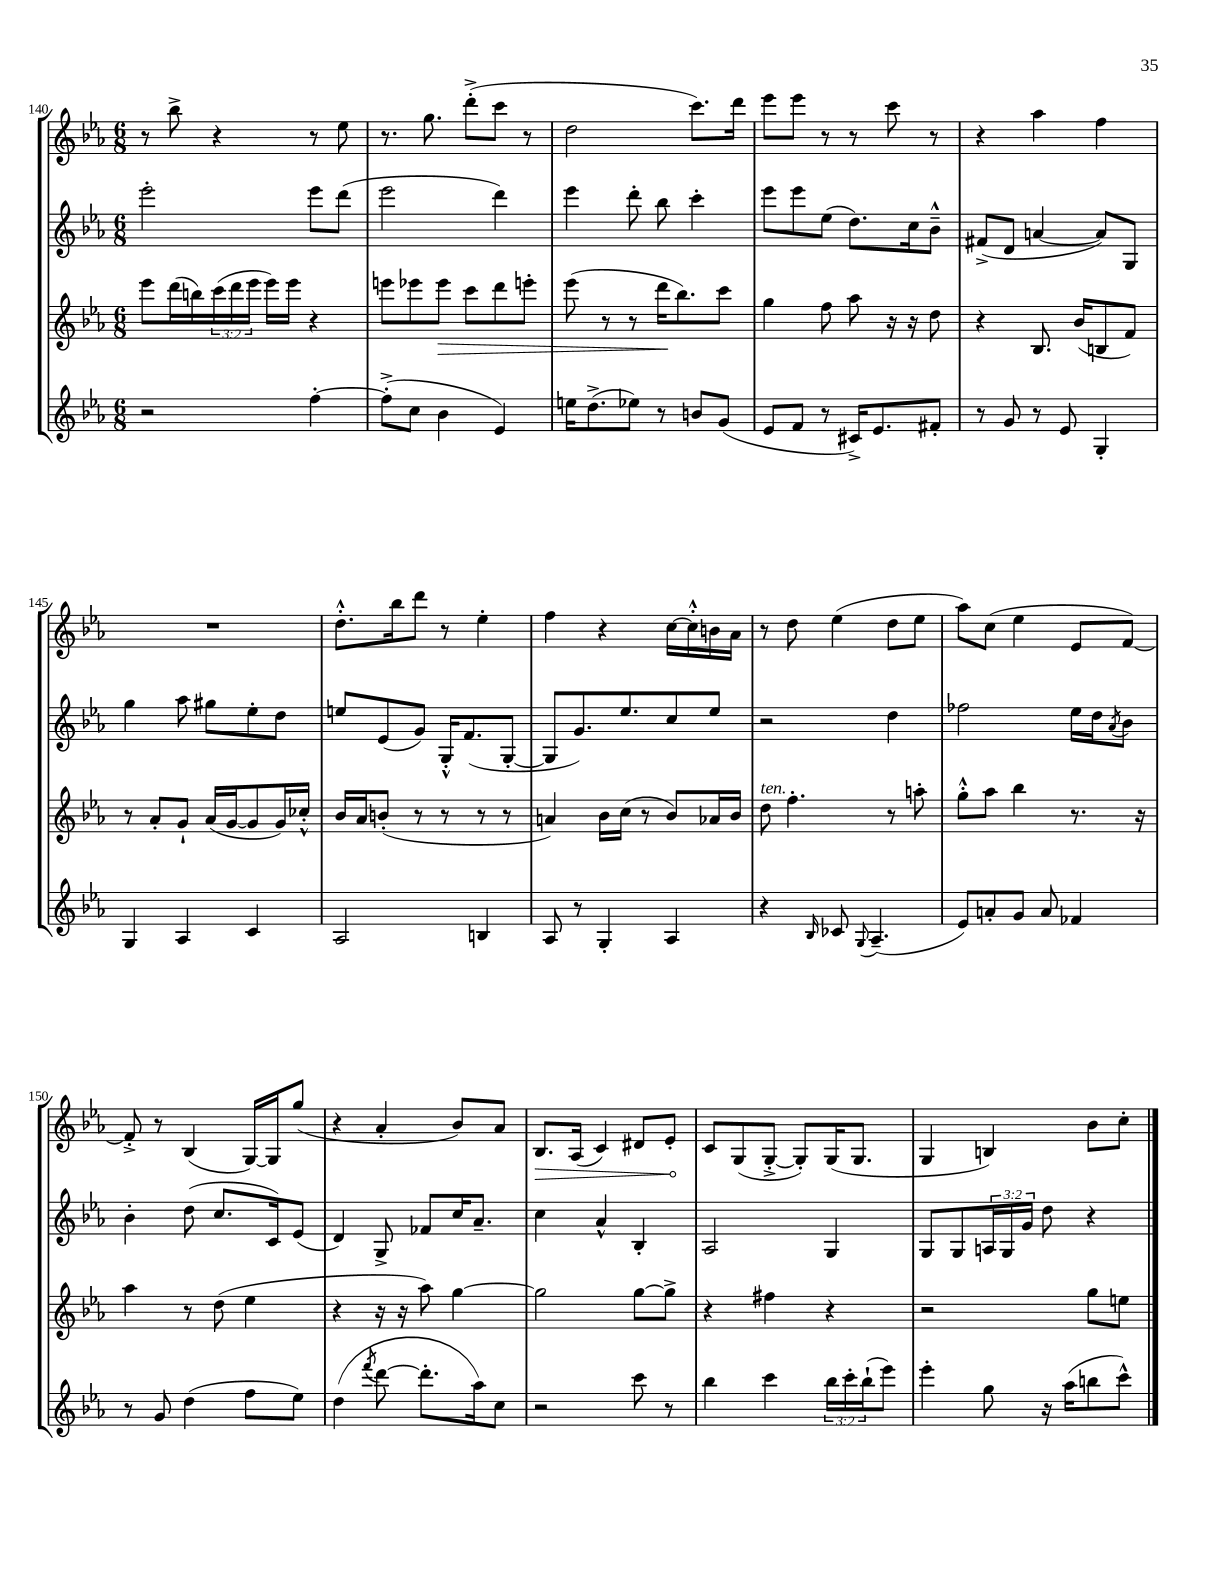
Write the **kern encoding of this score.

**kern	**kern	**kern	**kern
*staff4	*staff3	*staff2	*staff1
*clefG2	*clefG2	*clefG2	*clefG2
*k[b-e-a-]	*k[b-e-a-]	*k[b-e-a-]	*k[b-e-a-]
*M6/8	*M6/8	*M6/8	*M6/8
2r	8eee-	2eee-'	8r
.	(16ddd	.	8bb-^
.	16bb)	.	.
.	(24ccc	.	4r
.	24ddd	.	.
.	24eee-	.	.
.	16eee-)	.	.
.	16eee-	.	.
[4ff'	4r	8eee-	8r
.	.	(8ddd	8ee-
=	=	=	=
(8ff'^]	8eee	2eee-	8.r
8cc	8eee-	.	.
.	.	.	8.gg
4b-	8eee-	.	.
.	8ccc	.	(8ddd'^
4e-)	8ddd	4ddd)	8ccc
.	8eee'	.	8r
=	=	=	=
16ee	(8eee-	4eee-	2dd
(8.dd^	.	.	.
.	8r	.	.
8ee-)	8r	8ddd'	.
8r	16ddd	8bb-	.
.	8.bb-)	.	.
8b	.	4ccc'	8.ccc)
(8g	8ccc	.	.
.	.	.	16ddd
=	=	=	=
8e-	4gg	8eee-	8eee-
8f	.	8eee-	8eee-
8r	8ff	(8ee-	8r
16c#^)	8aa-	8.dd)	8r
8.e-	.	.	.
.	16r	.	8ccc
.	16r	16cc	.
8f#'	8dd	8b-~^^	8r
=	=	=	=
8r	4r	(8f#^	4r
8g	.	8d	.
8r	8.B-	[4a	4aa-
8e-	.	.	.
.	(16b-	.	.
4G'	8B	8a])	4ff
.	8f)	8G	.
=	=	=	=
4G	8r	4gg	2.r
.	8a-'	.	.
4A-	8g`	8aa-	.
.	(16a-	8gg#	.
.	[16g	.	.
4c	8g]	8ee-'	.
.	16g)	8dd	.
.	16cc-'^^	.	.
=	=	=	=
2A-	16b-	8ee	8.dd'^^
.	16a-	.	.
.	(8b'	(8e-	.
.	.	.	16bb-
.	8r	8g)	8ddd
.	8r	16G'^^	8r
.	.	(8.f	.
4B	8r	.	4ee-'
.	8r	[8G'	.
=	=	=	=
8A-	4a)	8G]	4ff
8r	.	8.g)	.
4G'	16b-	.	4r
.	(16cc	8.ee-	.
.	8r	.	.
4A-	8b-)	8cc	[16cc
.	.	.	16cc'^^]
.	16a-	8ee-	16b
.	16b-	.	16a-
=	=	=	=
4r	8dd	2r	8r
.	4.ff'	.	8dd
16qqB-	.	.	.
8c-	.	.	(4ee-
8qqG	.	.	.
(4.A-~	.	.	.
.	8r	4dd	8dd
.	8aa'	.	8ee-
=	=	=	=
8e-)	8gg'^^	2ff-	8aa-)
8a'	8aa-	.	(8cc
8g	4bb-	.	4ee-
8a	.	.	.
4f-	8.r	16ee-	8e-
.	.	16dd	.
.	.	8qa-	.
.	.	8b-	[8f)
.	16r	.	.
=	=	=	=
8r	4aa-	4b-'	8f'^]
8g	.	.	8r
(4dd	8r	(8dd	(4B-
.	(8dd	8.cc	.
8ff	4ee-	.	[16G)
.	.	16c)	16G]
8ee-)	.	(8e-	(8gg
=	=	=	=
(4dd	4r	4d)	4r
8qfff	.	.	.
[8ddd	16r	8G^	4a-'
.	16r	.	.
8.ddd']	8aa-)	8f-	.
.	[4gg	16cc	8b-)
16aa-)	.	8.a-~	.
8cc	.	.	8a-
=	=	=	=
2r	2gg]	4cc	8.B-
.	.	.	(16A-
.	.	4a-^^	4c)
8ccc	[8gg	4B-'	8d#
8r	8gg^]	.	8e-'
=	=	=	=
4bb-	4r	2A-	8c
.	.	.	(8G
4ccc	4ff#	.	[8G'^
.	.	.	8G'])
24bb-	4r	4G	(16G
24ccc'	.	.	.
.	.	.	8.G
(24bb-`	.	.	.
8eee-)	.	.	.
=	=	=	=
4eee-'	2r	8G	4G
.	.	8G	.
8gg	.	24A	4B)
.	.	24G	.
.	.	24g	.
16r	.	8dd	.
(16aa-	.	.	.
8bb	8gg	4r	8b-
8ccc^^)	8ee	.	8cc'
==	==	==	==
*-	*-	*-	*-
